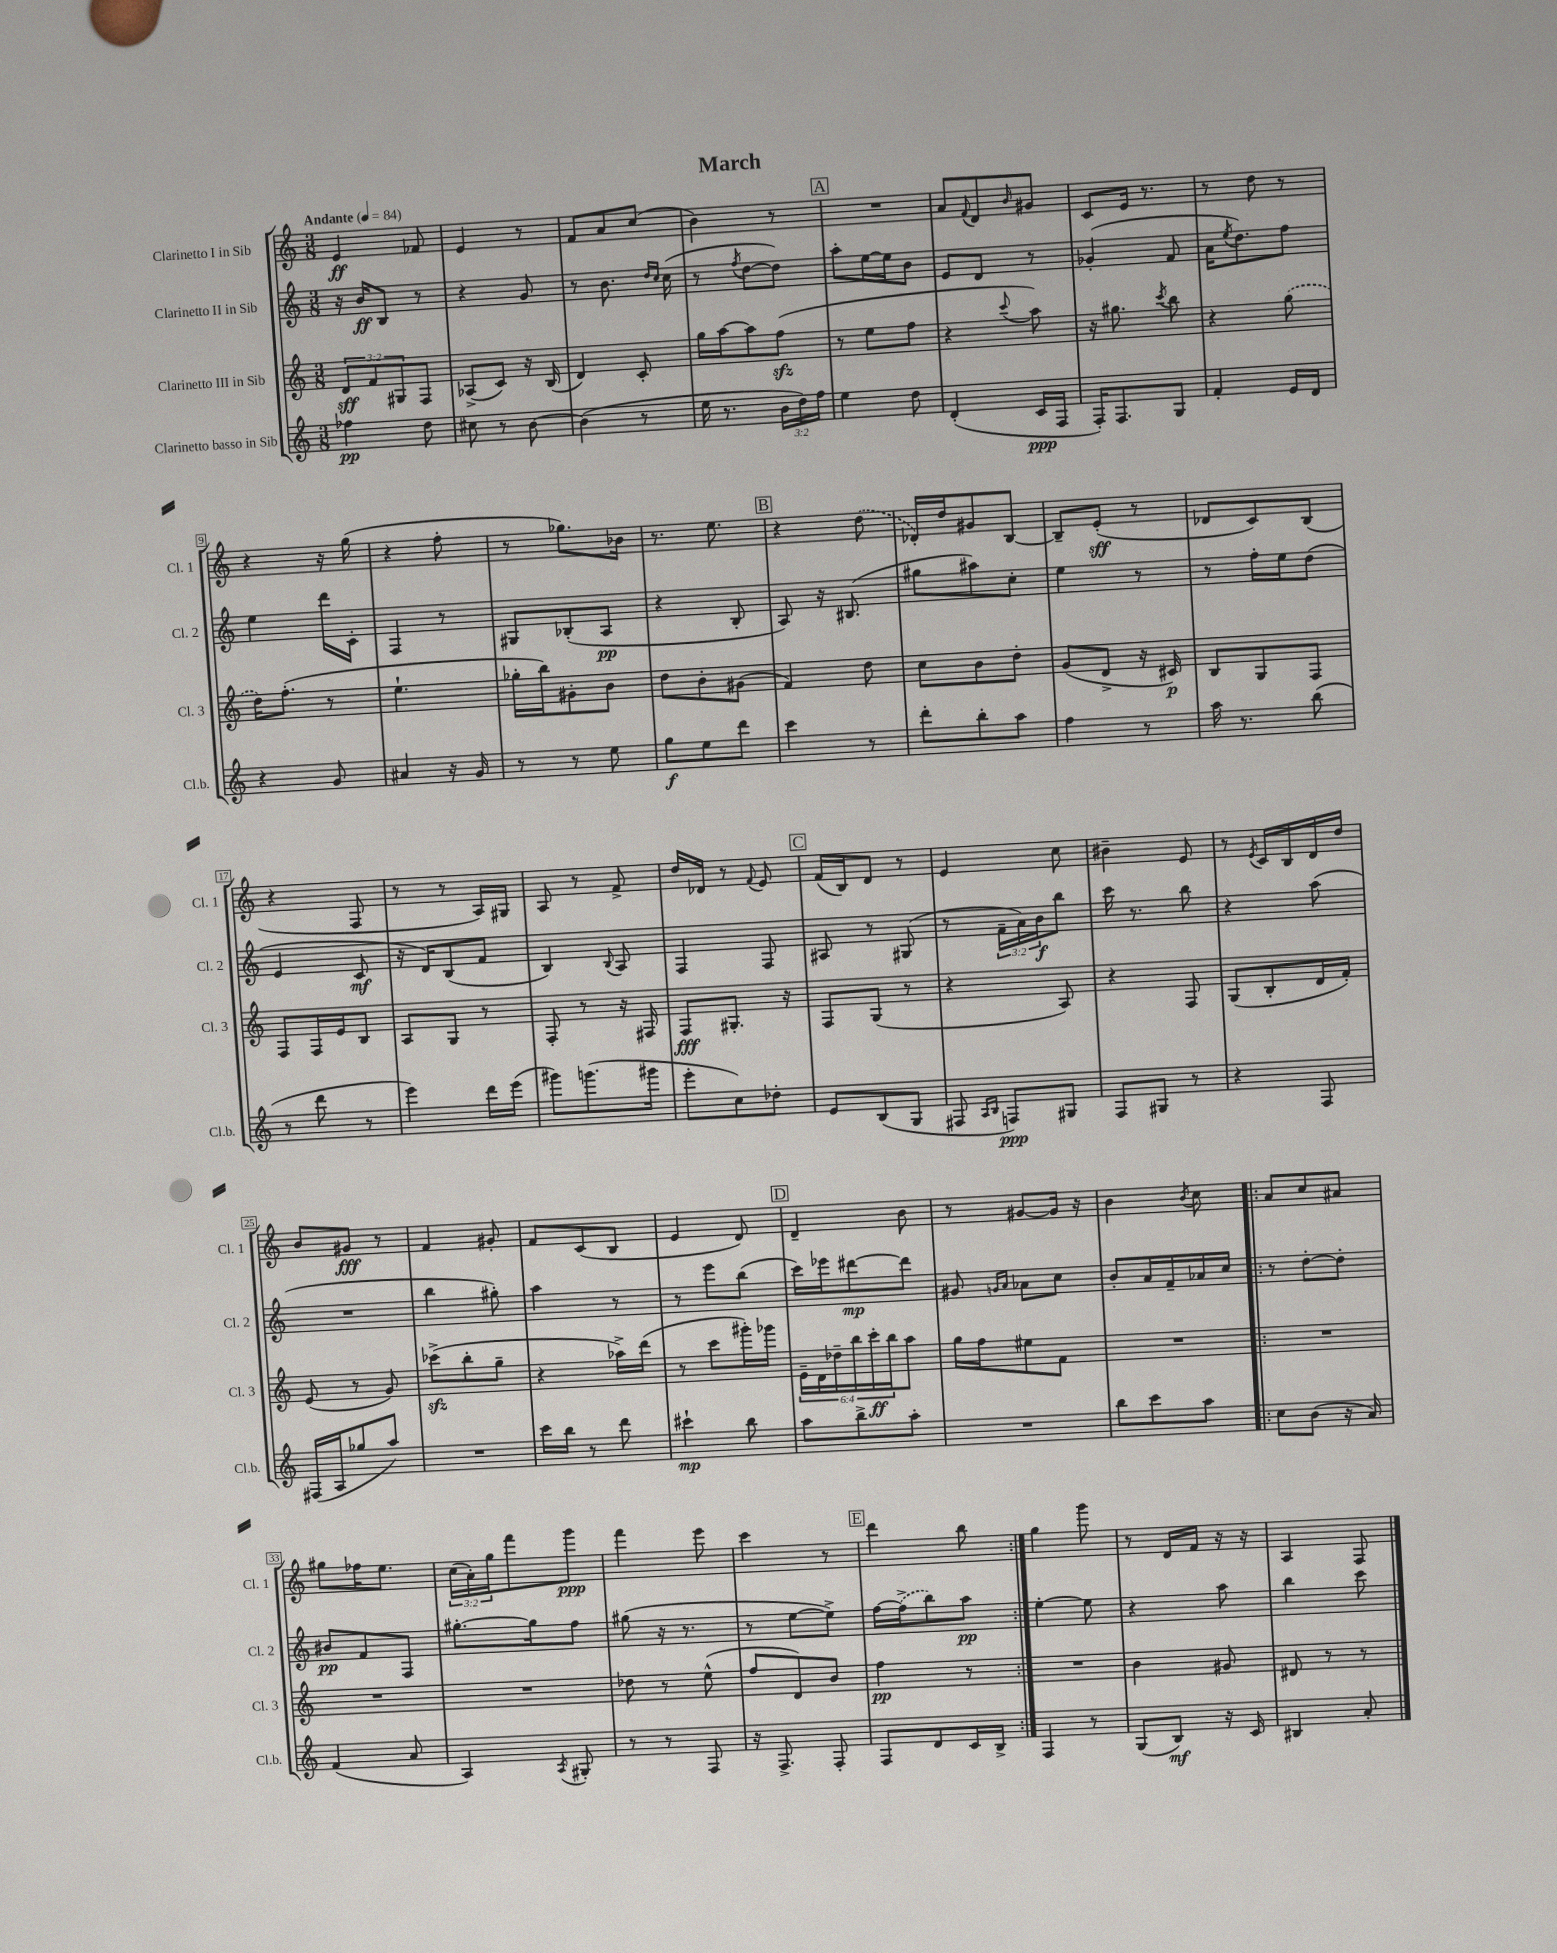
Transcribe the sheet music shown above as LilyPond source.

\header { title = "March" }
<<
\new StaffGroup <<
\new Staff = "s0" \with { instrumentName = "Clarinetto I in Sib" shortInstrumentName = "Cl. 1" } {
    \clef treble \key c \major \numericTimeSignature \time 3/8 \override Staff.TupletNumber.text = #tuplet-number::calc-fraction-text \tempo "Andante" 4 = 84
    e'4\ff fes'8 |
    e'4 r8 |
    f'8 a'8 c''8( |
    b'4) r8 |
    \mark \markup { \box "A" } R4. |
    a'8 \appoggiatura { f'8 } d'8 \grace { b'16 } gis'8 |
    c'8 e'16 r8. |
    r8 d''8 r8 |
    r4 r16 g''16( |
    r4 f''8-. |
    r8 ges''8.) bes'16 |
    r8. e''8. |
    \mark \markup { \box "B" } r4 \once \slurDashed d''8( |
    des'16-.) d''16 gis'8 b8~ |
    b8-- e'8-.\sff( r8 |
    des'8 c'8) b8( |
    r4 f8 |
    r8 r8 a16) gis16 |
    a8 r8 f'8-> |
    d''16 des'16 r8 \appoggiatura { f'8 } e'8 |
    \mark \markup { \box "C" } f'16( b16) d'8 r8 |
    e'4 c''8 |
    bis'4-- e'8 |
    r8 \acciaccatura { e'8 } c'16 b16 d'16 d''16 |
    b'8 gis'8\fff r8 |
    f'4 gis'8-. |
    f'8 c'8( b8 |
    e'4 d'8) |
    \mark \markup { \box "D" } d'4-- b'8 |
    r8 gis'8~ gis'16 r16 |
    b'4 \acciaccatura { b'8 } c''8 |
    \repeat volta 2 { a'8 c''8 ais'8 |
    gis''8 fes''16 e''8. |
    \tuplet 3/2 { c''16( a'16-.) g''16 } f'''8 g'''8\ppp |
    f'''4 e'''8 |
    c'''4 r8 |
    \mark \markup { \box "E" } d'''4 b''8 | }
    g''4 g'''8 |
    r8 d'16 f'16 r16 r16 |
    a4 f8 \bar "|." |
}
\new Staff = "s1" \with { instrumentName = "Clarinetto II in Sib" shortInstrumentName = "Cl. 2" } {
    \clef treble \key c \major \numericTimeSignature \time 3/8 \override Staff.TupletNumber.text = #tuplet-number::calc-fraction-text
    r16 b'16\ff b8 r8 |
    r4 g'8 |
    r8 b'8. \grace { d''16 c''16 } c''16( |
    r8 \acciaccatura { f''8 } d''8~ d''8) |
    \mark \markup { \box "A" } a''8-. e''16~ e''16 b'8 |
    e'8 d'8 r8 |
    ges'4-.( f'8 |
    a'16 \acciaccatura { e''8 } d''8.) f''8 |
    e''4 d'''16 c'16-. |
    f4 r8 |
    gis8 bes8-.( a8\pp |
    r4 b8-. |
    \mark \markup { \box "B" } a8) r16 bis8.( |
    gis''8 ais''8) c''8-. |
    e''4 r8 |
    r8 f''16-. e''16 d''8( |
    e'4 c'8\mf |
    r16 d'16) b8( f'8 |
    b4) \appoggiatura { b8 } a8 |
    f4 f8 |
    \mark \markup { \box "C" } ais8 r8 gis8( |
    r8 \tuplet 3/2 { f'16-- a'16) b'16\f } b''8 |
    c'''16 r8. b''8 |
    r4 a''8( |
    R4. |
    b''4 gis''8-.) |
    a''4 r8 |
    r8 e'''8 b''8( |
    \mark \markup { \box "D" } c'''16) ees'''16 dis'''8~\mp dis'''8 |
    gis'8 \grace { g'16 a'16 } aes'8 c''8 |
    b'8-. a'16 f'16-- aes'16 c''16 |
    \repeat volta 2 { r8 d''8~-. d''8-. |
    bis'8\pp f'8 f8 |
    gis''8.~-. gis''16 f''8 |
    gis''8( r16 r8. |
    r8 e''8~ e''8->) |
    \mark \markup { \box "E" } f''16~ \once \slurDashed f''16->( b''8) a''8\pp | }
    e''4~-. e''8 |
    r4 a''8 |
    b''4 c'''8 \bar "|." |
}
\new Staff = "s2" \with { instrumentName = "Clarinetto III in Sib" shortInstrumentName = "Cl. 3" } {
    \clef treble \key c \major \numericTimeSignature \time 3/8 \override Staff.TupletNumber.text = #tuplet-number::calc-fraction-text
    \tuplet 3/2 { d'8\sff f'8 gis8 } f8 |
    aes8->( c'8) r16 b16( |
    d'4) c'8-. |
    g''16 a''16~ a''8 f''8\sfz( |
    \mark \markup { \box "A" } r8 e''8 f''8 |
    r4 \appoggiatura { c'''8 } a''8) |
    r16 gis''8. \acciaccatura { c'''8 } b''8 |
    r4 \once \slurDashed g''8( |
    d''16) f''8.-.( r8 |
    e''4.-! |
    ges''16-. b''16) gis'8-. b'8 |
    d''8 b'8-. gis'8( |
    \mark \markup { \box "B" } f'4) d''8 |
    c''8 b'8 d''8-. |
    g'8( d'8-> r16 cis'16\p) |
    b8 g8 f8 |
    f8 f16 e'16 b8 |
    a8 g8 r8 |
    f8-. r8 r16 fis16 |
    f8\fff gis8.-. r16 |
    \mark \markup { \box "C" } f8 g8( r8 |
    r4 a8) |
    r4 f8 |
    g8( b8-. d'16 f'16-.) |
    e'8( r8 g'8) |
    ces'''8->\sfz( b''8-. g''8-- |
    r4 aes''16->) d'''16( |
    r8 c'''8 gis'''16-.) ges'''16 |
    \mark \markup { \box "D" } \tuplet 6/4 { e'16-- d'16 des''16-- b''16 c'''16-.\ff b''16 } a''8 |
    g''16 f''16 eis''8 f'8 |
    R4. |
    \repeat volta 2 { R4. |
    R4. |
    R4. |
    des''8 r8 e''8-^( |
    f''8 d'8) b'8 |
    \mark \markup { \box "E" } f''4\pp r8 | }
    R4. |
    b'4 gis'8 |
    dis'8 r8 r8 \bar "|." |
}
\new Staff = "s3" \with { instrumentName = "Clarinetto basso in Sib" shortInstrumentName = "Cl.b." } {
    \clef treble \key c \major \numericTimeSignature \time 3/8 \override Staff.TupletNumber.text = #tuplet-number::calc-fraction-text
    fes''4\pp d''8 |
    cis''8 r8 b'8~ |
    b'4( r8 |
    e''16 r8. \tuplet 3/2 { b'16 d''16) f''16 } |
    \mark \markup { \box "A" } e''4 d''8 |
    d'4-.( c'16\ppp f16 |
    f16-.) f8. g8 |
    f'4-. e'16 d'16 |
    r4 g'8 |
    ais'4 r16 g'16 |
    r8 r8 e''8 |
    g''8\f e''8 d'''8 |
    \mark \markup { \box "B" } c'''4 r8 |
    d'''8-. b''8-. a''8 |
    f''4 r8 |
    a''16 r8. b''8( |
    r8 d'''8 r8 |
    e'''4) d'''16 e'''16( |
    gis'''8) g'''8.( gis'''16 |
    e'''8-. c''8) des''8-. |
    \mark \markup { \box "C" } e'8 b8( g8 |
    fis8 \grace { a16 b16 } f8\ppp) gis8 |
    f8 gis8 r8 |
    r4 f8 |
    fis16( a16 ges''8 a''8) |
    R4. |
    c'''16 b''16 r8 d'''8 |
    cis'''4-!\mp b''8 |
    \mark \markup { \box "D" } a''8 b''8-> a''8-. |
    R4. |
    b''8 c'''8 a''8 |
    \repeat volta 2 { c''8 b'8( r16 a'16) |
    f'4( a'8 |
    a4) \acciaccatura { a8 } gis8-. |
    r8 r8 f8 |
    r16 f8.-> f8-. |
    \mark \markup { \box "E" } f8 d'8 c'16 b16-> | }
    f4 r8 |
    g8( b8\mf) r16 c'16 |
    bis4 a'8-. \bar "|." |
}
>>
>>
\layout { \context { \Score \override BarNumber.stencil = #(make-stencil-boxer 0.1 0.3 ly:text-interface::print) } }
